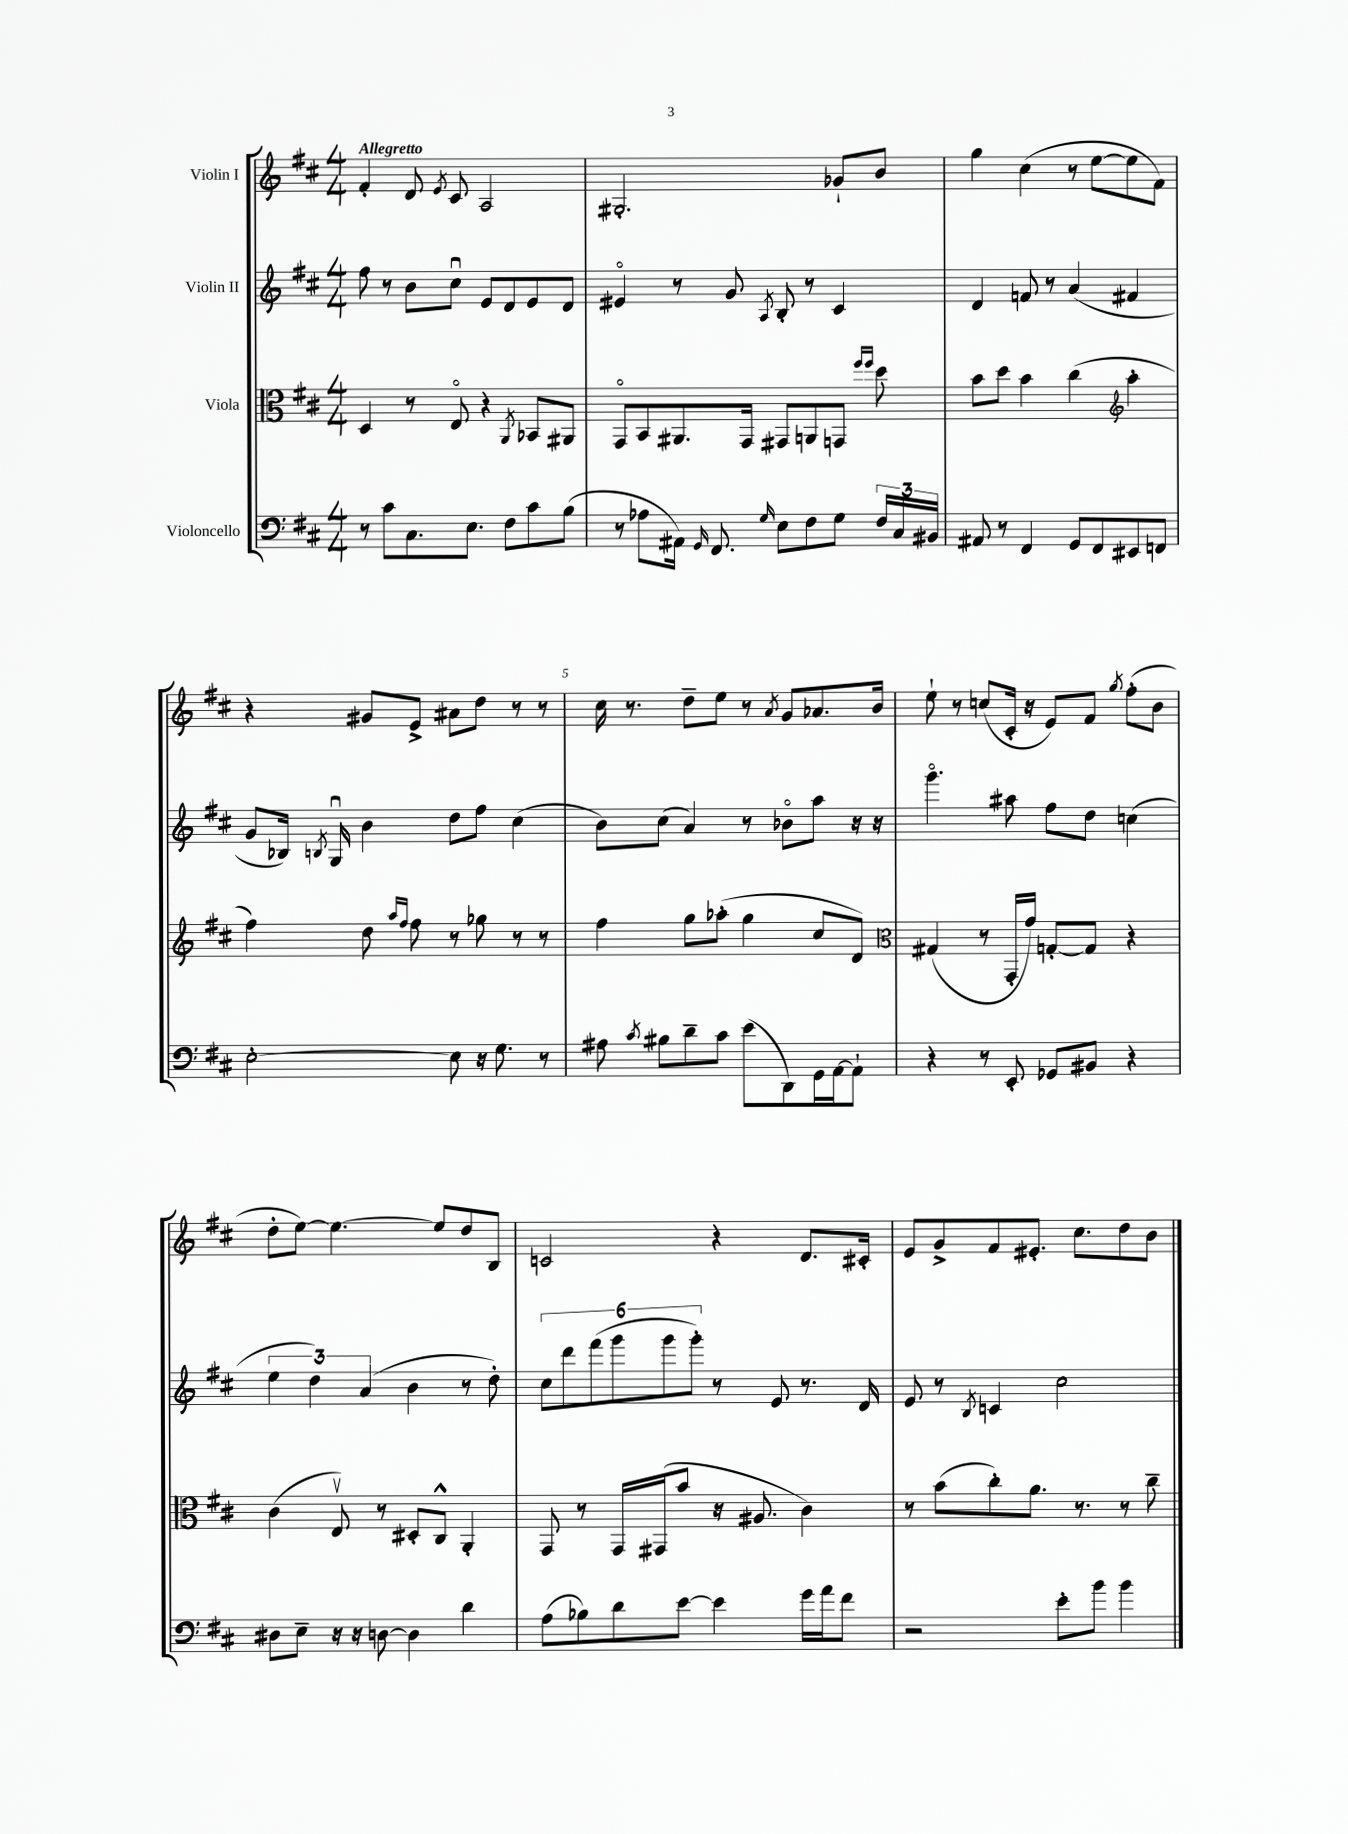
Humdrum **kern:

**kern	**kern	**kern	**kern
*staff4	*staff3	*staff2	*staff1
*clefF4	*clefC3	*clefG2	*clefG2
*k[f#c#]	*k[f#c#]	*k[f#c#]	*k[f#c#]
*M4/4	*M4/4	*M4/4	*M4/4
8r	4D	8ff#	4f#'
8c#	.	8r	.
8.C#	8r	8b	8d
.	.	.	8qe
.	8Eo	8cc#u	8c#
8.E	.	.	.
.	4r	8e	2A
8F#	.	8d	.
.	8qAA	.	.
8c#	8BB-	8e	.
(8B	8AA#	8d	.
=	=	=	=
8r	8GGo	4e#o	2.G#'
8A-	8BB	.	.
16AA#)	8.AA#	8r	.
16qqGG	.	.	.
8.FF#	.	.	.
.	.	8g	.
.	16GG	.	.
16qqG	.	8qA	.
8E	8GG#	8B'	.
8F#	8AA	8r	.
8G	8GG	4c#	8g-`
.	16qqff#	.	.
.	16qqff#	.	.
24F#	8dd	.	8b
24C#	.	.	.
24BB#	.	.	.
=	=	=	=
8AA#	8b	4d	4gg
8r	8dd	.	.
4FF#	4b	8f	(4cc#
.	.	8r	.
8GG	(4cc#	(4a	8r
8FF#	.	.	[8ee
*	*clefG2	*	*
8EE#	4aa'	4f#	8ee]
8FF	.	.	8f#)
=	=	=	=
[2E'	4ff#)	8g	4r
.	.	16B-)	.
.	.	8qB	.
.	.	16Gu	.
.	8dd	4b	8g#
.	16qqaa	.	.
.	16qqff#	.	.
.	8ff#	.	8e^
8E]	8r	8dd	8a#
16r	8gg-	8ff#	8dd
8.G	.	.	.
.	8r	(4cc#	8r
8r	8r	.	8r
=	=	=	=
8A#	4ff#	8b)	16cc#
.	.	.	8.r
8qc#	.	.	.
8B#	.	(8cc#	.
8d~	8gg	4a)	8dd~
8c#	(8aa-'	.	8ee
(8e	4gg	8r	8r
.	.	.	8qa
8DD)	.	8b-o	8g
16GG	8cc#	8aa	8.a-
[16AA	.	.	.
8AA`]	8d)	16r	.
.	.	16r	16b
=	=	=	=
*	*clefC3	*	*
4r	(4G#	4.gggo	8ee`
.	.	.	8r
8r	8r	.	(8cc
8EE'	16GG'	8aa#	16c#'
.	16g)	.	16r
8GG-	[8G'	8ff#	8e)
8BB#	8G]	8dd	8f#
.	.	.	8qgg
4r	4r	(4cc	(8ff#'
.	.	.	8b
=	=	=	=
8D#	(4c#	6ee	8dd'
8E~	.	.	[8ee)
.	.	6dd)	.
16r	8Ev)	.	4.ee_
16r	.	.	.
.	.	(6a	.
[8D	8r	.	.
4D]	8D#'	4b	.
.	8C#^^	.	8ee]
4d	4AA'	8r	8dd
.	.	8dd')	8B
=	=	=	=
(8A	8GG	12cc#	2c
.	.	12ddd	.
8B-)	8r	.	.
.	.	(12fff#	.
8d	16GG	12ggg	.
.	(16GG#	.	.
.	.	12ggg	.
[8e	8b	.	.
.	.	12ggg')	.
4e]	16r	8r	4r
.	8.A#	.	.
.	.	8e	.
16g	4c#)	8.r	8.d
16a	.	.	.
8f#	.	.	.
.	.	16d	16c#'
=	=	=	=
2r	8r	8e	8e
.	(8b	8r	8g^
.	.	8qB	.
.	8cc#')	4c	8f#
.	8.a	.	8.e#'
8e'	.	2cc#	.
.	8.r	.	8.cc#
8b	.	.	.
4b	8r	.	8dd
.	8cc#~	.	8b
==	==	==	==
*-	*-	*-	*-
